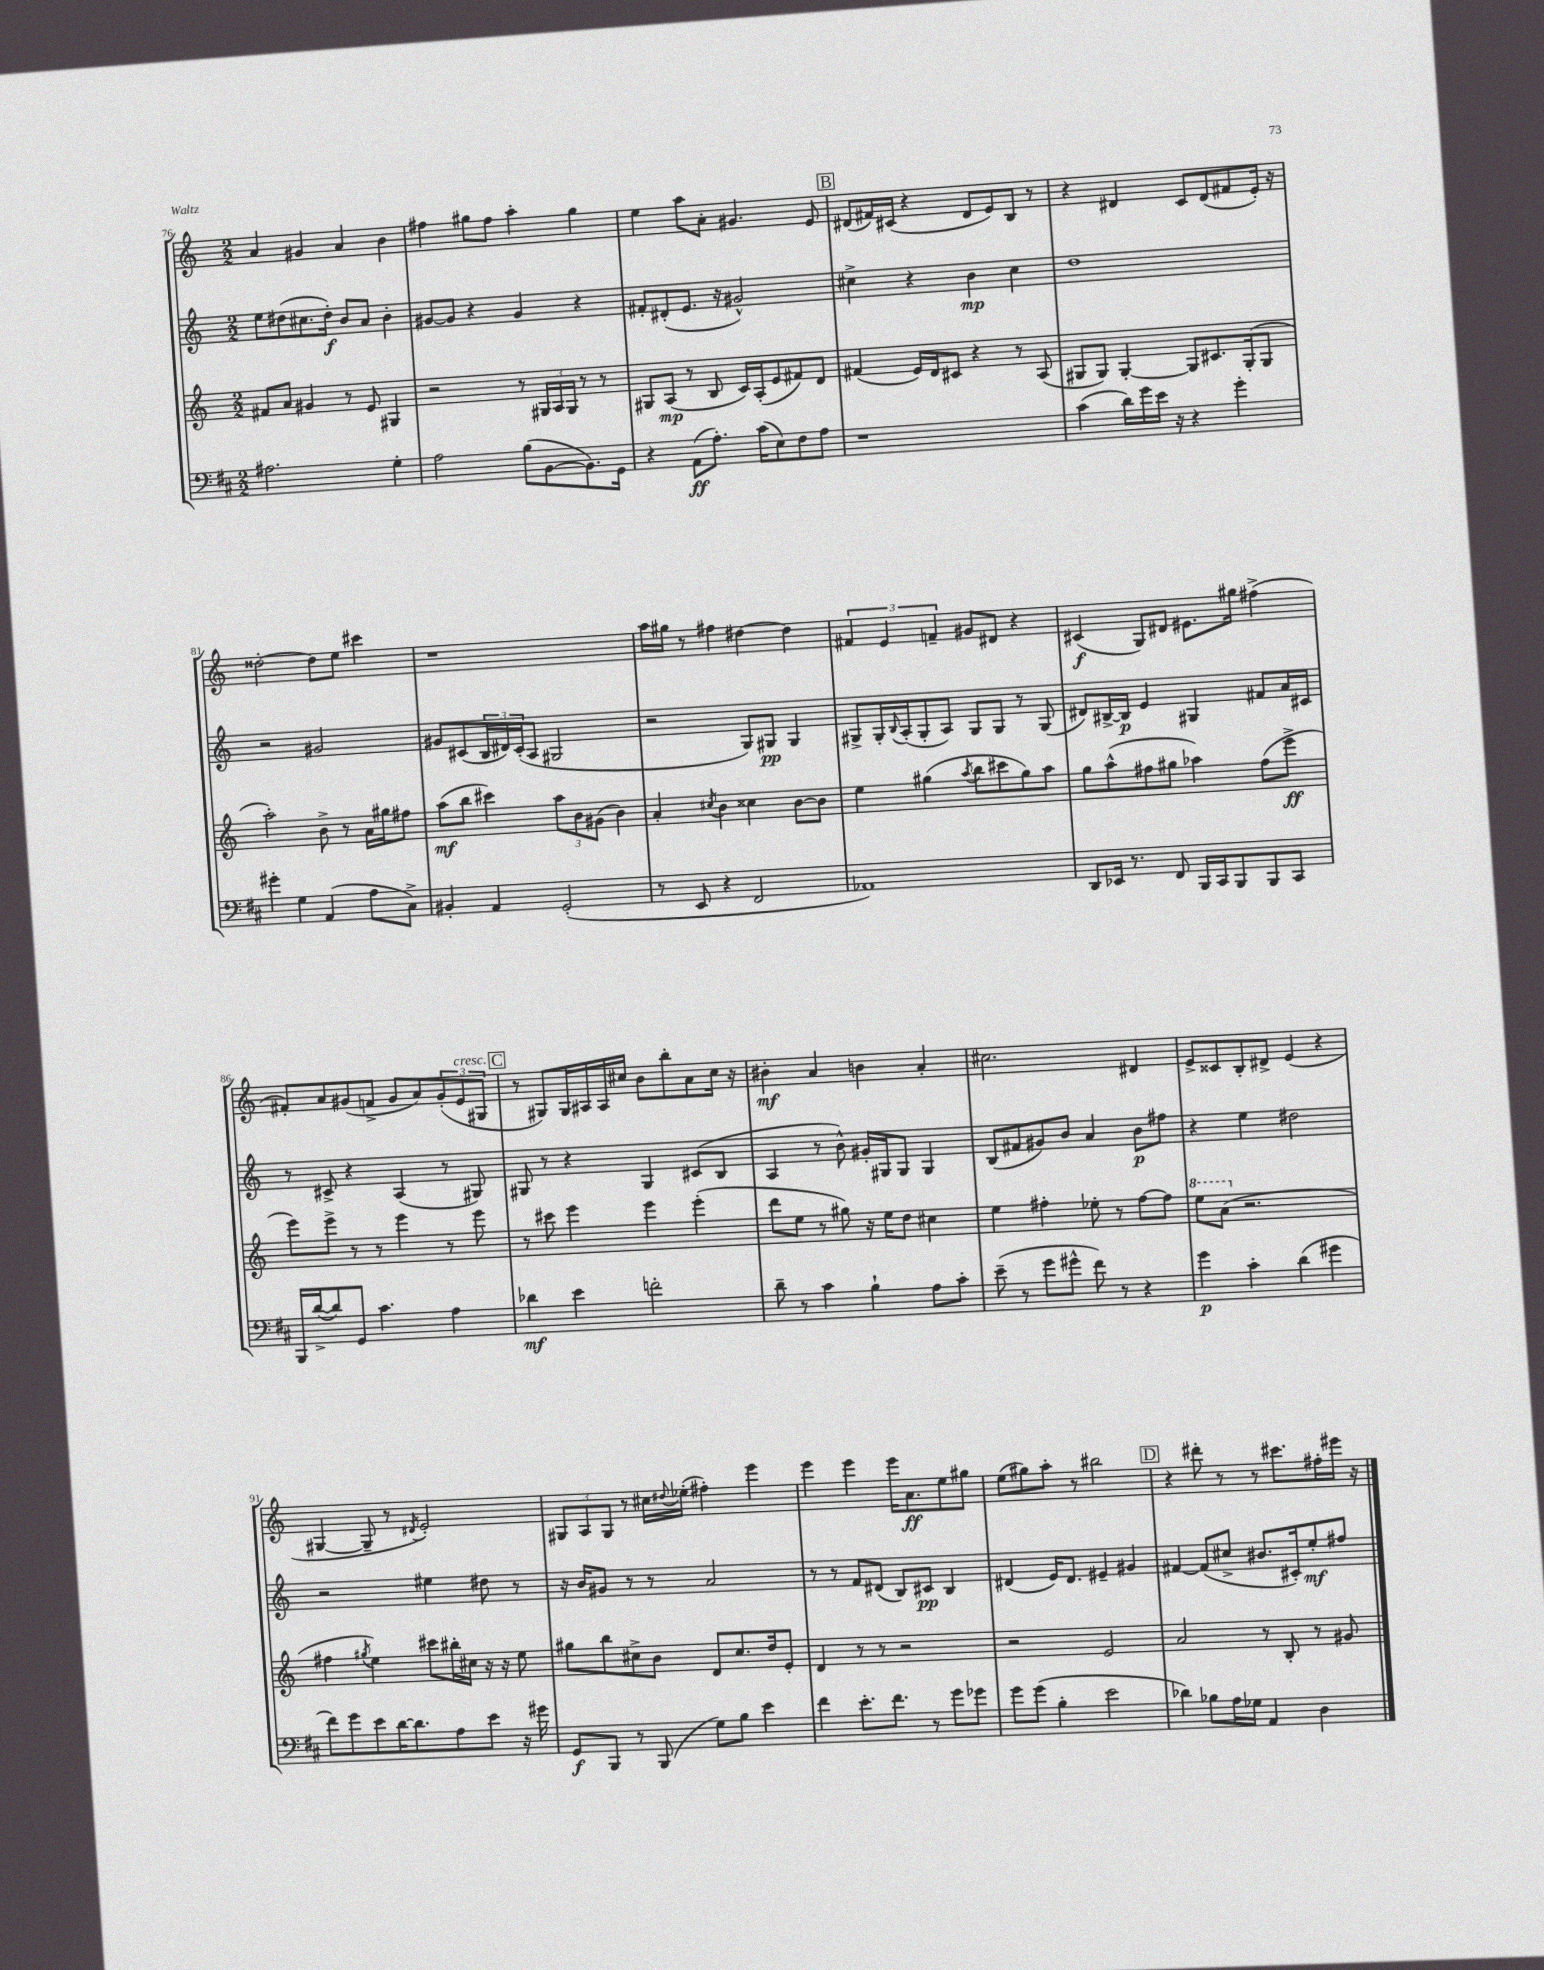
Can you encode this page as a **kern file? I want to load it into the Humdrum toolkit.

**kern	**kern	**kern	**kern
*staff4	*staff3	*staff2	*staff1
*clefF4	*clefG2	*clefG2	*clefG2
*k[f#c#]	*k[]	*k[]	*k[]
*M2/2	*M2/2	*M2/2	*M2/2
2.A#	8f#	8ee	4a
.	8a	(8dd#	.
.	4g#	8.cc#	4g#
.	.	16dd#')	.
.	8r	8b	4a
.	8e	8a	.
4G'	4G#	4b'	4b
=	=	=	=
2A	2r	[8g#	4ff#
.	.	8g#]	.
.	.	4r	8gg#
.	.	.	8ff#
(8B	8r	4g#	4aa'
[8BB	24G#	.	.
.	24A	.	.
.	24G#	.	.
8.BB])	8r	4r	4gg#
.	8r	.	.
16GG	.	.	.
=	=	=	=
4r	8G#	8f#'	4ee
.	(8A	(8d#'	.
(8AA	8r	8.e	8aa
8.A')	8B	.	8a'
.	.	16r	.
.	16c)	2g#^^)	4.g#
(16c#	(16A'	.	.
8E)	8e	.	.
8F#	8f#)	.	.
8A	8d	.	8e
=	=	=	=
1r	(4f#	4cc#^	(8d#
.	.	.	16f#)
.	.	.	(16c#
.	16e)	4r	4r
.	16d	.	.
.	8c#	.	.
.	4r	4b	8d#
.	.	.	8e)
.	8r	4cc#	8B
.	(8A	.	8r
=	=	=	=
(4c#	8G#	1dd	4r
.	8G#)	.	.
16d)	[4G#'	.	4d#
16g	.	.	.
16e	.	.	.
16r	.	.	.
4r	8G#]	.	8c
.	8.c#	.	(8d#
4g'	.	.	8f#
.	(16G#'	.	.
.	8G#	.	16e')
.	.	.	16r
=	=	=	=
4g#'	2aa')	2r	[2dd##'
4G	.	.	.
(4AA	8b^	2g#	8dd##]
.	8r	.	8ee
8A	16a	.	4ccc#
.	16gg#	.	.
8C#^)	8ff#	.	.
=	=	=	=
4BB#'	(8aa	8g#	1r
.	8bb	(8c#	.
4AA	4ccc#)	24B	.
.	.	24d#)	.
.	.	(24c#'	.
.	.	8A	.
(2GG'	12aa	2G#	.
.	12b	.	.
.	(12g#	.	.
.	4b)	.	.
=	=	=	=
8r	4a'	2r	16aa
.	.	.	16gg#
8EE	.	.	8r
.	8qcc#	.	.
4r	4b	.	4ff#
2FF#	4cc##	8G)	[4dd#
.	.	8G#	.
.	[8b	4G#	4dd#]
.	8b]	.	.
=	=	=	=
1AA-)	4ee	8G#^	6f#
.	.	16G#'	.
.	.	.	6e
.	.	8qqB	.
.	.	(16A'	.
.	(4gg#	8G#'	.
.	.	.	6f~
.	.	8A)	.
.	8qaa	.	.
.	8bb	8G#	8g#
.	8ccc#	8G#	8d#
.	8gg#)	8r	4r
.	8aa	(8G#	.
=	=	=	=
8DD	8gg	8d#)	(4c#
16EE-	(8aa^^	[16B#^	.
8.r	.	16B#]	.
.	8ff#	4e	8G)
8FF#	8gg#	.	8d#
16BBB	4aa-)	4G#	8.e#
16CC#	.	.	.
8BBB	.	.	.
.	.	.	16gg#
8BBB	(8ff#	8f#	(4ff#^
8CC#	8eee^	16a	.
.	.	16c#	.
=	=	=	=
16BBB	8eee)	8r	8f#')
([16d^	.	.	.
8d])	8eee^	8c#^	8a
8GG	8r	4r	(8g#
4.c#	8r	.	8f^
.	4eee	(4A	8g#
.	.	.	8a)
4A	8r	8r	(12g#'
.	.	.	12e
.	8eee	8G#)	.
.	.	.	12G#
=	=	=	=
4d-	8r	8G#	8r
.	8ccc#	8r	8G#)
4e	4eee	4r	16G#
.	.	.	16A#
.	.	.	16A#
.	.	.	16cc#
2f'	4eee	4G#	8b
.	.	.	8bb'
.	(4eee'	(8c#	8a
.	.	8B	16cc#
.	.	.	16r
=	=	=	=
8d~	8ddd	4A	4b#'
8r	8ee	.	.
4c#	8r	8r	4a
.	8gg#)	8b^^)	.
4B`	16r	16g#'	4b
.	16ee	16G#	.
.	8dd	8G#	.
8A	4cc#	4G#	4a'
8c#'	.	.	.
=	=	=	=
(8e~	4ee	(8B	2.cc#
8r	.	8f#	.
8g	4ff#'	8g#)	.
8g#^^	.	8b	.
8f#)	8ee-'	4a	.
8r	8r	.	.
4r	[8ff#	8b	4d#
.	8ff#]	8ff#	.
=	=	=	=
4g	8eee	4r	8e^
.	(8aa	.	8c##
4c#'	2.r	4ee	8B'
.	.	.	8d#^
(4d	.	2dd#	(4e
4g#	.	.	4r
=	=	=	=
8f#)	4ff#	2r	[4G#
8g	.	.	.
.	8qgg#	.	.
8e	4ee)	.	8G#~]
[16d	.	.	8r
8.d]	.	.	.
.	.	.	8qd#
.	8ccc#	4ee#	2e')
8A	16bb#'	.	.
.	16cc#	.	.
8e	16r	8dd#	.
.	16r	.	.
16r	8ee	8r	.
16g#	.	.	.
=	=	=	=
8GG	8gg#	16r	12G#
.	.	16b	.
.	.	.	12A
8BBB	8bb	8g#	.
.	.	.	12G#
8r	8cc#^	8r	8r
(8BBB	8b	8r	16cc#
.	.	.	8qqdd#
.	.	.	(16ee-'
8G)	8d	2a	4ff#')
8B	8.cc#	.	.
4e	.	.	4eee
.	16dd	.	.
.	8e'	.	.
=	=	=	=
4f#	4d	8r	4eee
.	.	8r	.
8.e'	8r	8f	4eee
.	8r	(8d#	.
8.f#	.	.	.
.	2r	8B)	16eee
.	.	.	8.a
8r	.	8c#	.
8g	.	4B	8ee
8g-	.	.	8gg#
=	=	=	=
8g	2r	(4d#	(8ee
(8g	.	.	8gg#)
4B'	.	16e)	8aa'
.	.	8.d#	.
.	.	.	8r
2e	2e	4e#~	2bb#
.	.	4g#	.
=	=	=	=
4d-)	2a	[4f#	4r
8B-	.	(8f#]	8ddd#'
16A	.	8cc#^	8r
16G-	.	.	.
4AA	8r	8.b#	8r
.	8B'	.	8.ccc#
.	.	16c#')	.
4D	8r	8ee'	.
.	.	.	16ff#'
.	8g#	8ff#	16eee#
.	.	.	16r
==	==	==	==
*-	*-	*-	*-
